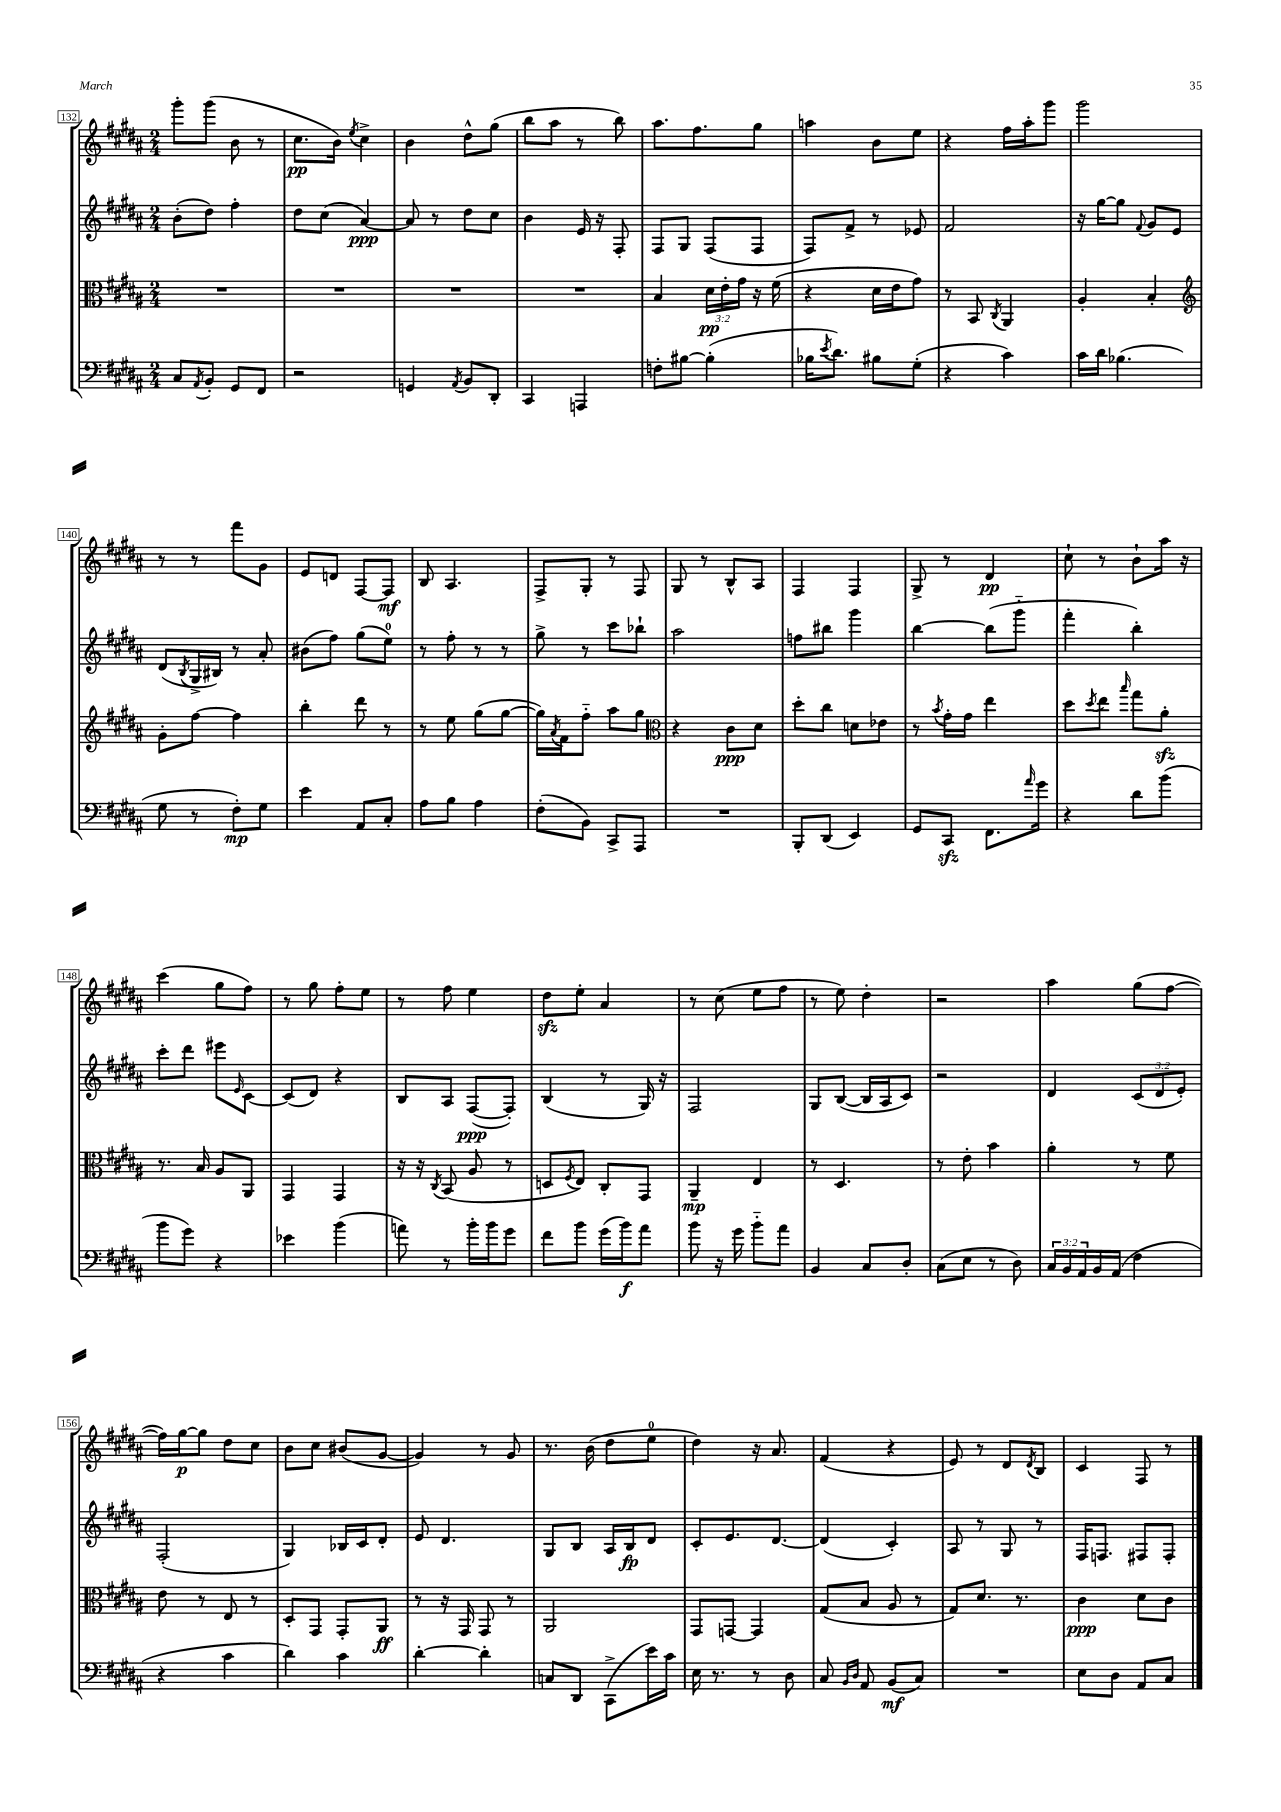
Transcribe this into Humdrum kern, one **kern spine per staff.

**kern	**kern	**kern	**kern
*staff4	*staff3	*staff2	*staff1
*clefF4	*clefC3	*clefG2	*clefG2
*k[f#c#g#d#a#]	*k[f#c#g#d#a#]	*k[f#c#g#d#a#]	*k[f#c#g#d#a#]
*M2/4	*M2/4	*M2/4	*M2/4
8C#	2r	(8b'	8ggg#'
8qAA#	.	.	.
8BB'	.	8dd#)	(8ggg#
8GG#	.	4ff#'	8b
8FF#	.	.	8r
=	=	=	=
2r	2r	8dd#	8.cc#
.	.	(8cc#	.
.	.	.	16b)
.	.	.	8qee
.	.	[4a#)	4cc#^
=	=	=	=
4GG	2r	8a#]	4b
.	.	8r	.
8qAA#	.	.	.
8BB	.	8dd#	8dd#^^
8DD#'	.	8cc#	(8gg#
=	=	=	=
4CC#	2r	4b	8bb
.	.	.	8aa#
4AAA	.	16e	8r
.	.	16r	.
.	.	8F#'	8bb)
=	=	=	=
8F'	4B	8F#	8.aa#
[8B#	.	8G#	.
.	.	.	8.ff#
(4B#']	24d#	(8F#	.
.	24e'	.	.
.	24g#	.	.
.	16r	8F#	8gg#
.	(16f#	.	.
=	=	=	=
16B-	4r	8F#)	4aa
8qe	.	.	.
8.d#)	.	.	.
.	.	8f#^	.
8B#	16d#	8r	8b
.	16e	.	.
(8G#'	8g#)	8e-	8ee
=	=	=	=
4r	8r	2f#	4r
.	8BB	.	.
.	8qC#	.	.
4c#)	4AA#	.	16ff#
.	.	.	16aa#'
.	.	.	8ggg#
=	=	=	=
16c#	4A#'	16r	2ggg#
16d#	.	[16gg#	.
(4.B-	.	8gg#]	.
.	.	8qqf#	.
.	4B'	8g#	.
.	.	8e	.
=	=	=	=
*	*clefG2	*	*
8G#	8g#'	(8d#	8r
.	.	8qB	.
8r	[8ff#	16G#^	8r
.	.	16B#)	.
8F#')	4ff#]	8r	8fff#
8G#	.	8a#'	8g#
=	=	=	=
4e	4bb'	(8b#	8e
.	.	8ff#)	8d
8AA#	8ddd#	(8gg#	[8F#
8C#'	8r	8ee)	8F#]
=	=	=	=
8A#	8r	8r	8B
8B	8ee	8ff#'	4.A#
4A#	(8gg#	8r	.
.	[8gg#	8r	.
=	=	=	=
(8F#'	16gg#])	8gg#^	8F#^
.	8qa#	.	.
.	16f#	.	.
8BB)	8ff#'~	8r	8G#'
8CC#^	8aa#	8ccc#	8r
8AAA#	8gg#	8bb-`	8F#
=	=	=	=
*	*clefC3	*	*
2r	4r	2aa#	8G#
.	.	.	8r
.	8c#	.	8B^^
.	8d#	.	8A#
=	=	=	=
8BBB'	8dd#'	8ff	4F#
(8DD#	8cc#	8bb#	.
4EE)	8d	4ggg#	4F#
.	8e-	.	.
=	=	=	=
8GG#	8r	[4bb	8G#^
.	8qb	.	.
8CC#	16g#'	.	8r
.	16g#	.	.
8.FF#	4ee	(8bb]	4d#
.	.	8ggg#'~	.
16qqa#	.	.	.
16g#	.	.	.
=	=	=	=
4r	8dd#	4fff#'	8cc#`
.	8qdd#	.	.
.	8ee	.	8r
.	16qqbb	.	.
8d#	8gg#	4bb')	8b`
(8b	8a#'	.	16aa#
.	.	.	16r
=	=	=	=
8b	8.r	8ccc#'	(4ccc#
8g#)	.	8ddd#	.
.	16B	.	.
4r	8A#	8eee#	8gg#
.	.	16qqe	.
.	8AA#	[8c#	8ff#)
=	=	=	=
4e-	4GG#	(8c#]	8r
.	.	8d#)	8gg#
(4b	4GG#	4r	8ff#'
.	.	.	8ee
=	=	=	=
8a)	16r	8B	8r
.	16r	.	.
.	8qC#	.	.
8r	(8BB	8A#	8ff#
16b'	8A#	([8F#	4ee
16b	.	.	.
8g#	8r	8F#'])	.
=	=	=	=
8f#	8D	(4B	8dd#
.	8qF#	.	.
8b	8E)	.	8ee'
(16g#	8C#'	8r	4a#
16b)	.	.	.
8a#	8GG#	16G#)	.
.	.	16r	.
=	=	=	=
8b	4AA#~	2F#	8r
16r	.	.	(8cc#
16g#	.	.	.
8b'~	4E	.	8ee
8a#	.	.	8ff#
=	=	=	=
4BB	8r	8G#	8r
.	4.D#	([8B	8ee)
8C#	.	16B]	4dd#'
.	.	16A#	.
8D#'	.	8c#)	.
=	=	=	=
(8C#	8r	2r	2r
8E	8e'	.	.
8r	4b	.	.
8D#)	.	.	.
=	=	=	=
24C#	4a#'	4d#	4aa#
24BB	.	.	.
24AA#	.	.	.
16BB	.	.	.
(16AA#	.	.	.
4F#	8r	(12c#	(8gg#
.	.	12d#	.
.	8f#	.	[8ff#
.	.	12e')	.
=	=	=	=
4r	8e	(2F#'	16ff#])
.	.	.	[16gg#
.	8r	.	8gg#]
4c#	8E	.	8dd#
.	8r	.	8cc#
=	=	=	=
4d#)	8D#'	4G#)	8b
.	8GG#	.	8cc#
4c#	8GG#'	16B-	(8b#
.	.	16c#	.
.	8AA#	8d#'	[8g#
=	=	=	=
[4d#'	8r	8e	4g#])
.	16r	4.d#	.
.	16GG#	.	.
4d#']	8GG#	.	8r
.	8r	.	8g#
=	=	=	=
8C	2AA#	8G#	8.r
8DD#	.	8B	.
.	.	.	(16b
(8CC#^	.	16A#	8dd#
.	.	16B	.
16e)	.	8d#	8ee
16c#	.	.	.
=	=	=	=
16E	8GG#	8c#'	4dd#)
8.r	.	.	.
.	[8GG	8.e	.
8r	4GG]	.	16r
.	.	[8.d#	8.a#
8D#	.	.	.
=	=	=	=
8C#	(8G#	(4d#]	(4f#
16qqBB	.	.	.
16qqD#	.	.	.
8AA#	8B	.	.
(8BB	8A#	4c#')	4r
8C#)	8r	.	.
=	=	=	=
2r	8G#)	8A#	8e)
.	8.d#	8r	8r
.	.	8G#	8d#
.	8.r	.	.
.	.	.	8qd#
.	.	8r	8B
=	=	=	=
8E	4c#	16F#	4c#
.	.	8.F	.
8D#	.	.	.
8AA#	8d#	8F#	8F#
8C#	8c#	8F#'	8r
==	==	==	==
*-	*-	*-	*-
